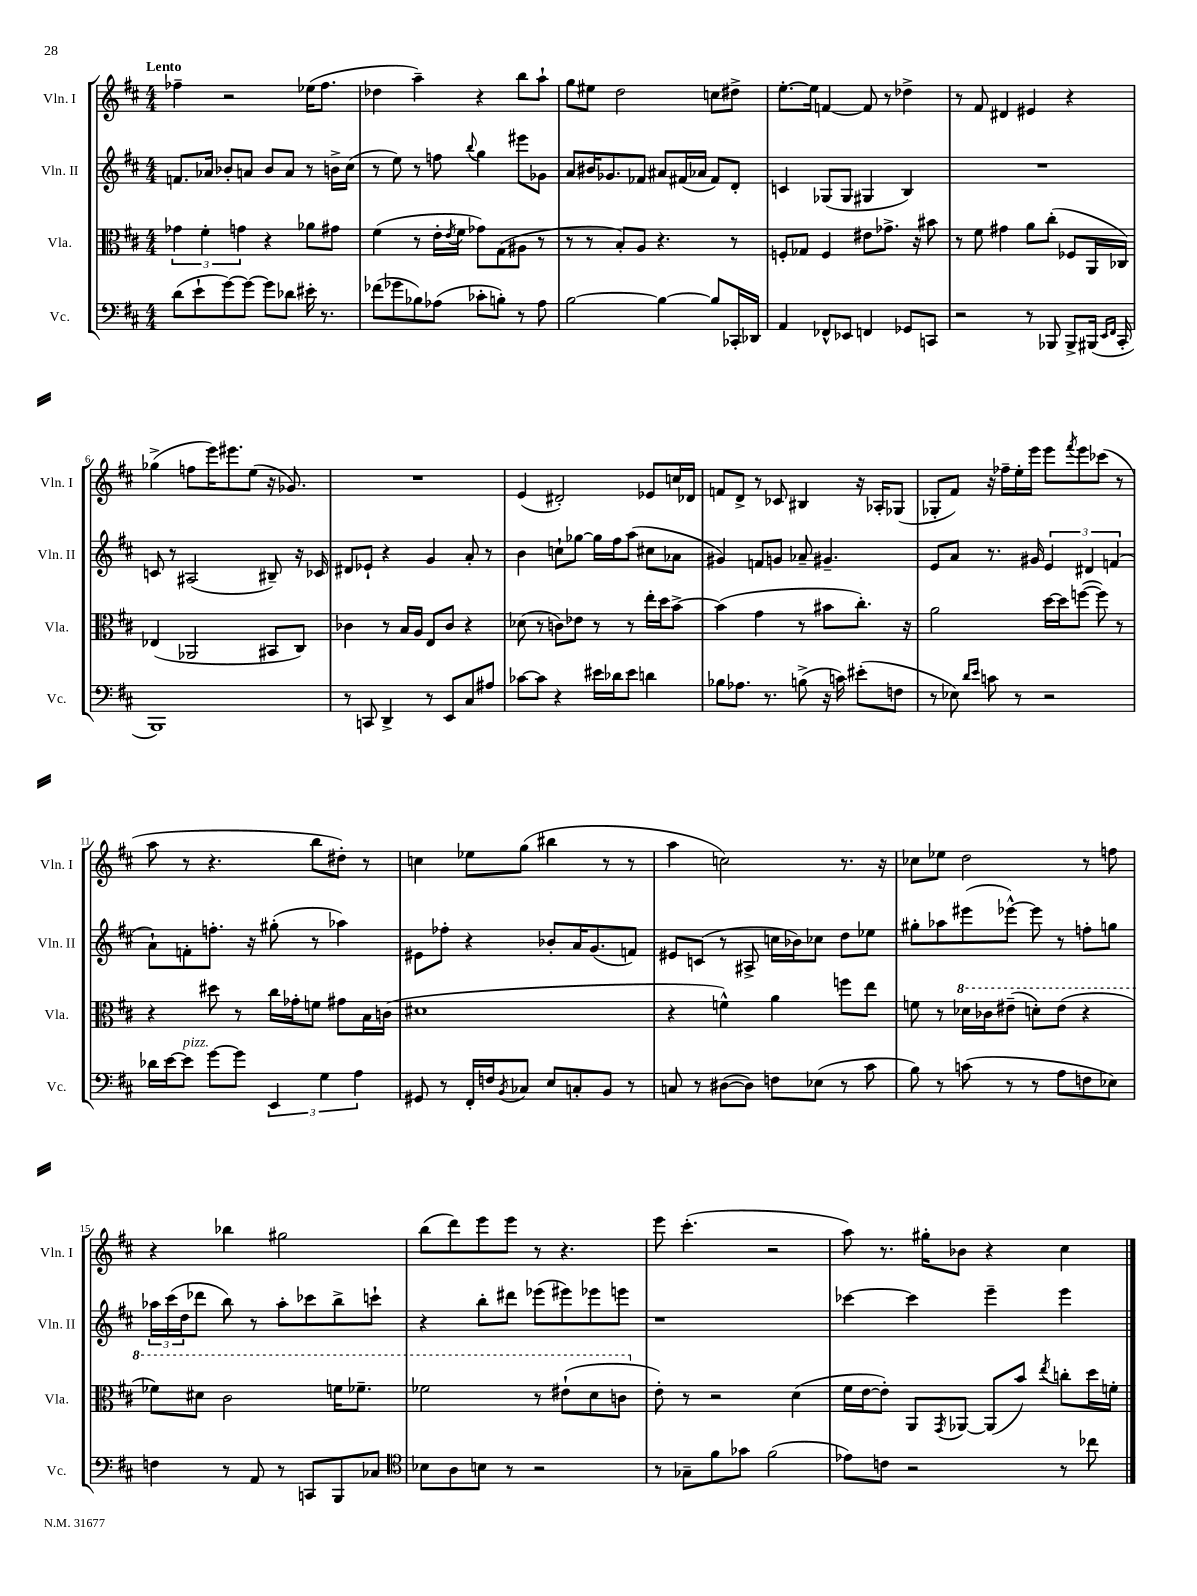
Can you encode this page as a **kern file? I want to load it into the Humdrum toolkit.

**kern	**kern	**kern	**kern
*part4	*part3	*part2	*part1
*staff4	*staff3	*staff2	*staff1
*I"Vc.	*I"Vla.	*I"Vln. II	*I"Vln. I
*I'Vc.	*I'Vla.	*I'Vln. II	*I'Vln. I
*clefF4	*clefC3	*clefG2	*clefG2
*k[f#c#]	*k[f#c#]	*k[f#c#]	*k[f#c#]
*M4/4	*M4/4	*M4/4	*M4/4
=1	=1	=1	=1
!	!	!	!LO:TX:a:B:t=Lento
(8d\L	6g-X\	8.fn/L	4ff-X~\
8e`\	.	.	.
.	6f#'\	.	.
.	.	16a-X/Jk	.
[8g\)	.	8b-X'/L	2r
.	6gn\	.	.
8g\J_	.	8an/J	.
8g\L]	4r	8b-/L	.
8d-X\J	.	8a/J	.
16e#X'\	8a-X\L	8r	(16ee-X\KL
8.r	.	.	8.ff-\J
.	8g#X\J	16bn^\LL	.
.	.	(16cc#\JJ	.
=2	=2	=2	=2
(8f-X\L	(4f#\	8r	4dd-X\
8g-X\	.	8ee\)	.
8B-X\)	8r	8r	4aa~\)
(8A-X\J	16e'\LL	8ffn\	.
.	8qe/	.	.
.	16f#\JJ	.	.
.	.	8qqbb/	.
8c-X'\L	8g-X\L)	4gg\	4r
8Bn'\J)	(8G\	.	.
8r	8A#X\J	8eee#X\L	8bb\L
8A-\	8r	8g-X\J	8aa`\J
=3	=3	=3	=3
[2B\	8r	8a/L	8gg\L
.	8r	16b#X/K	8ee#X\J
.	.	8.g-X/	.
.	8B'/L)	.	2dd\
.	8A/J	8f-X/J	.
4B\_	4.r	8a#X/L	.
.	.	(16f#X/L	.
.	.	16a-X/JJ	.
8B/L]	.	8f#/L)	8ccn\L
16CC-X'/L	8r	8d'/J	8dd#X^\J
16DD-X/JJ	.	.	.
=4	=4	=4	=4
4AA/	8Fn'/L	4cn/	[8.ee'\L
.	8G-X/J	.	.
.	.	.	16ee\Jk]
8FF-X^^/L	4F/	(8G-X/L	[4fn/
8EE-X/J	.	8G-/J	.
4FFn/	8e#X\L	4G#X/	8f/]
.	8.g-X^\J	.	8r
8GG-X/L	.	4B/)	4dd-X^\
.	16r	.	.
8CCn/J	8b#X\	.	.
=5	=5	=5	=5
2r	8r	1r	8r
.	8f#\	.	8f#/
.	4g#X\	.	4d#X/
8r	8a\L	.	4e#X/
8BBB-X/	(8cc#'\J	.	.
8BBB-^/L	8F-X/L	.	4r
(16BBB#X/Jk	16AA/L	.	.
16qqEE/LL	.	.	.
16qqFF#/JJ	.	.	.
16CC#'/	16C-X/JJ)	.	.
!!LO:LB:g=z
=6	=6	=6	=6
1BBB)	(4E-X/	8cn/	(4gg-X^\
.	.	8r	.
.	2AA-X/	(2A#X/	8ffn\L
.	.	.	16eee\K)
.	.	.	8.eee#X\
.	.	.	(8ee\J
.	8BB#X/L	8B#X~/)	16r
.	.	.	8.g-X/)
.	8C#/J)	16r	.
.	.	16c-X/	.
=7	=7	=7	=7
8r	4c-X\	8d#X/L	1r
8CCn/	.	8e-X`/J	.
4DD^/	8r	4r	.
.	16B/LL	.	.
.	16A/JJ	.	.
8r	8E/L	4g/	.
8EE/L	8c-/J	.	.
8C#/	4r	8a'/	.
8A#X/J	.	8r	.
=8	=8	=8	=8
[8c-X\L	(8d-X\	4b\	(4e/
8c-\J]	8r	.	.
4r	8cn\L)	8ccn`\L	2d#X'/)
.	8e-X\J	[8gg-X\J	.
16e#X\LL	8r	16gg-\LL]	.
16d-X\J	.	16ff#\J	.
8e#\J	8r	(8aa\J	.
4dn\	16ee'\LL	8cc#X\L	8e-X/L
.	16dd\J	.	.
.	[8b^\J	8a-X\J	16ccn/L
.	.	.	16d-X/JJ
=9	=9	=9	=9
8B-X\L	(4b\]	4g#X/)	8fn/L
8.A-X\J	.	.	8d^/J
.	4g\	8fn/L	8r
8.r	.	.	.
.	.	8gn/J	8c-X/
(8Bn^\	8r	8a-X~/	4B#X/
16r	8b#X\L	4.g#X~/	.
16cn\)	.	.	.
(8e#X'\L	8.cc#'\J)	.	16r
.	.	.	16A-X'/KL
8Fn\J	.	.	(8G-X/J
.	16r	.	.
=10	=10	=10	=10
8r	2a\	8e/L	8G-X'/L
8E-X\)	.	8a/J	8f#/J)
16qqd/LL	.	.	.
16qqe/JJ	.	.	.
8cn\	.	8.r	16r
.	.	.	16ff-X~\LL
8r	.	.	16ee'\
.	.	16g#X/	16eee\JJ
2r	[16dd\LL	6e/	8eee\L
.	16dd\J]	.	.
.	.	.	8qfff#/
.	([8ffn\J	.	8eee\
.	.	6d#X/	.
.	8ff\])	.	(8ccc-X\J
.	.	(6fn/	.
.	8r	.	8r
!!LO:LB:g=z
=11	=11	=11	=11
16d-X\LL	4r	8a`\L)	8aa\
[16e\J	.	.	.
!LO:TX:a:i:t=pizz.	!	!	!
8e\J]	.	8fn'\	8r
[8g\L	8dd#X\	8.ffn'\J	4.r
8g\J]	8r	.	.
.	.	16r	.
6EE/	16cc#\LL	(8gg#X'\	.
.	16g-X'\J	.	.
.	8fn\J	8r	8bb\L
6G\	.	.	.
.	8g#X\L	4aa-X\)	8dd#X'\J)
6A\	.	.	.
.	16B\L	.	8r
.	(16cn\JJ	.	.
=12	=12	=12	=12
8GG#X/	1d#X	8e#X\L	4ccn\
8r	.	8ff-X'\J	.
16FF#'/LL	.	4r	8ee-X\L
16Fn/J	.	.	.
8qBB/	.	.	.
8C-X/J	.	.	(8gg\J
8E/L	.	8b-X'/L	4bb#X\
8Cn'/	.	16a/K	.
.	.	(8.g/	.
8BB/J	.	.	8r
8r	.	8fn/J)	8r
=13	=13	=13	=13
8Cn/	4r	8e#X/L	4aa\
8r	.	(8cn/J	.
([8D#X\L	4fn^^\)	8r	2ccn\)
8D#\J])	.	8A#X^/	.
8Fn\L	4a\	16ccn\LL	.
.	.	16b-X\J)	.
(8E-X\J	.	8cc-X\J	.
8r	8ffn\L	8dd\L	8.r
8c#\	8ee\J	8ee-X\J	.
.	.	.	16r
=14	=14	=14	=14
8B\)	8fn\	8gg#X'\L	8cc-X\L
8r	8r	8aa-X\	8ee-X\J
*	*8va	*	*
(8cn\	16dd-X\LL	(8eee#X\	2dd\
.	16cc-X\J	.	.
8r	(8ee#X~\J	[8eee-X^^\J)	.
8r	8ddn'\L)	8eee-\]	.
8A\L	(8ee#\J	8r	.
8Fn\	4r	8ffn'\L	8r
8E-X\J)	.	8ggn\J	8ffn\
!!LO:LB:g=z
=15	=15	=15	=15
4Fn\	8ff-X\L)	24aa-X\LL	4r
.	.	(24ccc#\	.
.	.	24dd\J	.
.	8dd#X\J	8ddd-X\J	.
8r	2cc#\	8bb\)	4bb-X\
8AA/	.	8r	.
8r	.	8aa-'\L	2gg#X\
8CCn/L	.	8ccc-X\	.
8BBB/	16ffn\KL	8bb^\	.
.	8.ff-X~\J	.	.
8C-X/J	.	8cccn`\J	.
=16	=16	=16	=16
*clefC4	*	*	*
8B-X\L	2ff-X\	4r	(8bb\L
8A\	.	.	8ddd\)
8Bn\J	.	8bb'\L	8eee\
8r	.	8ddd#X\J	8eee\J
2r	8r	(8eee-X\L	8r
.	(8ee#X`\L	8eee#X\)	4.r
.	8dd\	8eee-X\	.
.	8ccn\J	8eeen\J	.
=17	=17	=17	=17
*	*X8va	*	*
8r	8e'\)	1r	8eee\
8G-X~\L	8r	.	(4.ccc#'\
8f#\	2r	.	.
8g-X\J	.	.	.
(2f#\	.	.	2r
.	(4d\	.	.
=18	=18	=18	=18
8e-X\L)	16f#\LL	[4ccc-X\	8aa\)
.	[16e\J	.	.
8cn\J	8e'\J])	.	8.r
2r	8AA/L	4ccc-\]	.
.	.	.	16gg#X'\KL
.	8qGG/	.	.
.	[8AA-X/J	.	8b-X\J
.	(8AA-/L]	4eee~\	4r
.	8b/J)	.	.
.	8qee/	.	.
8r	8ccn'\L	4eee\	4cc#\
8cc-X\	16dd\L	.	.
.	16fn'\JJ	.	.
==	==	==	==
*-	*-	*-	*-
